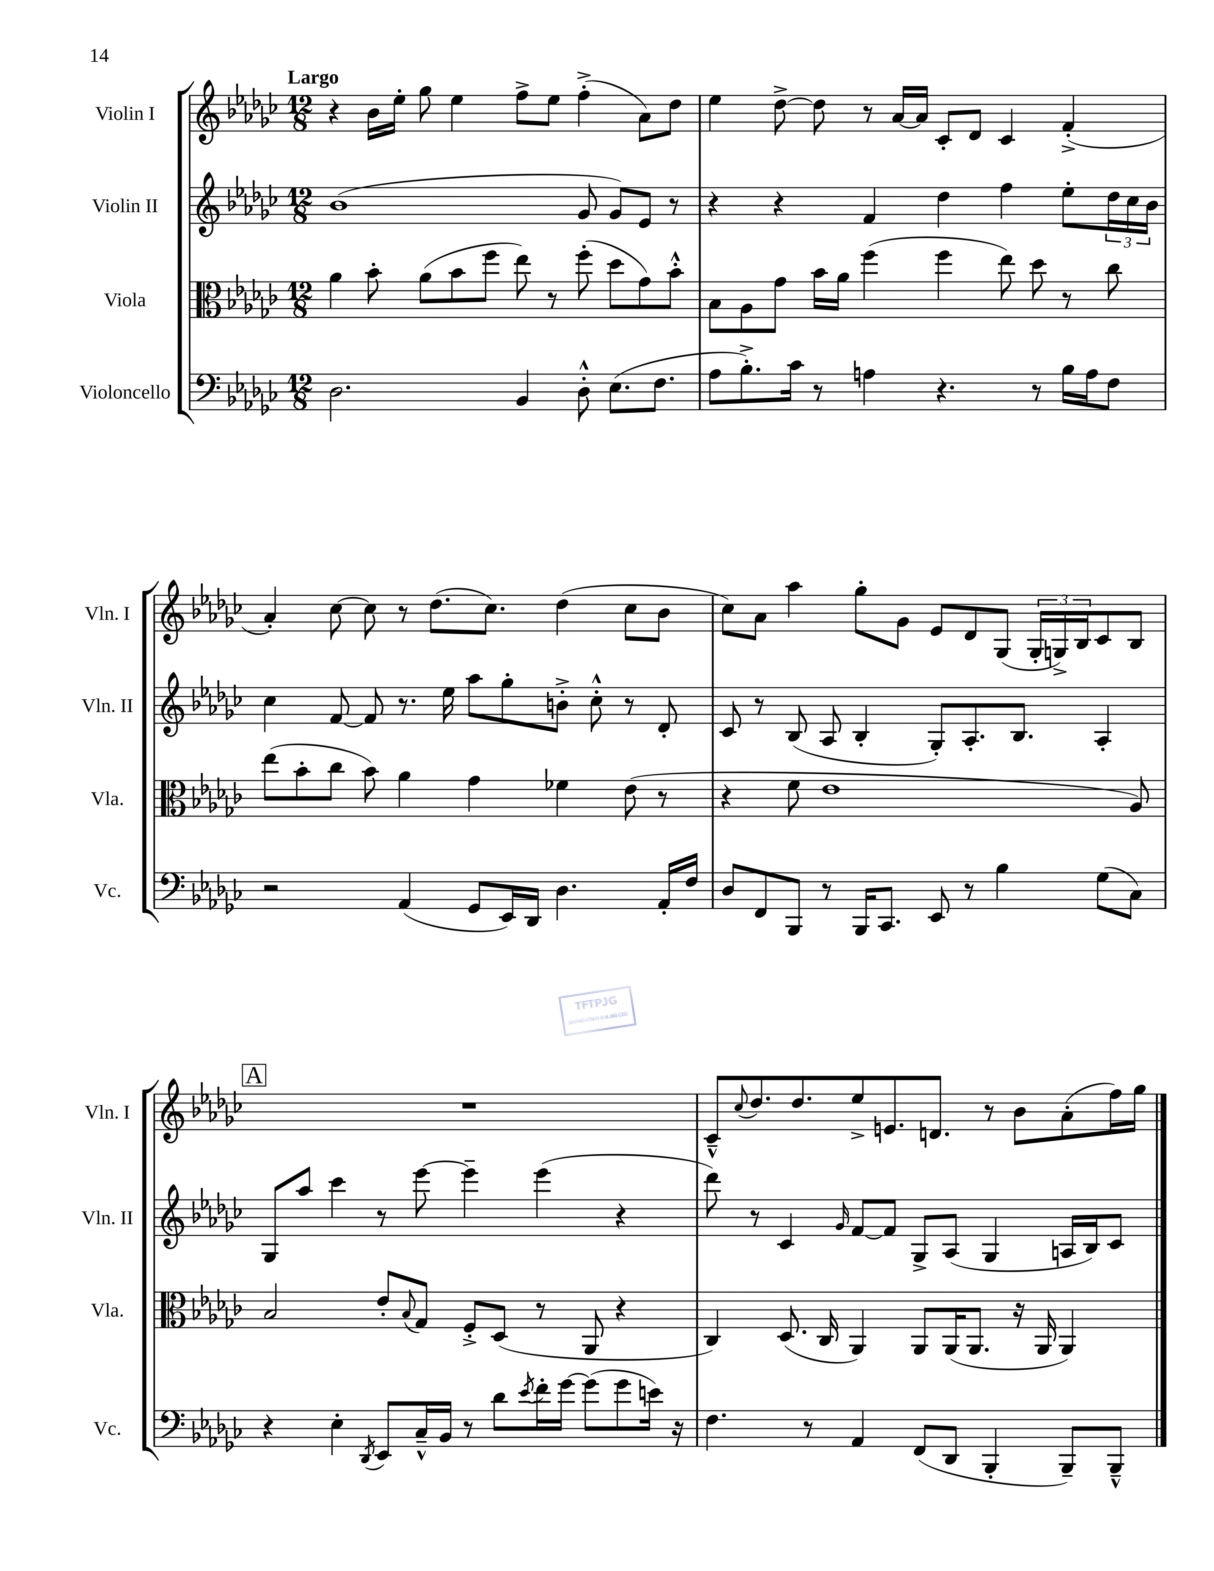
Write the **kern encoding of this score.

**kern	**kern	**kern	**kern
*staff4	*staff3	*staff2	*staff1
*clefF4	*clefC3	*clefG2	*clefG2
*k[b-e-a-d-g-c-]	*k[b-e-a-d-g-c-]	*k[b-e-a-d-g-c-]	*k[b-e-a-d-g-c-]
*M12/8	*M12/8	*M12/8	*M12/8
2.D-\	4a-\	(1b-	4r
.	8b-'\	.	16b-\LL
.	.	.	16ee-'\JJ
.	(8a-\L	.	8gg-\
.	8b-\	.	4ee-\
.	8ff\J	.	.
4BB-/	8ee-\)	.	8ff^\L
.	8r	.	8ee-\J
8D-'^^\	(8ff'\	8g-/	(4ff'^\
(8.E-\L	8dd-\L	8g-/L)	.
.	8g-\)	8e-/J	8a-\L)
8.F\J	.	.	.
.	8b-'^^\J	8r	8dd-\J
=	=	=	=
8A-\L	8B-\L	4r	4ee-\
8.B-'^\)	8A-\	.	.
.	8g-\J	4r	[8dd-^\
16c-\Jk	.	.	.
8r	16b-\LL	.	8dd-\]
.	16a-\JJ	.	.
4A\	(4ff\	4f/	8r
.	.	.	[16a-/LL
.	.	.	16a-/]JJ
4.r	4ff\	4dd-\	8c-'/L
.	.	.	8d-/J
.	8ee-\)	4ff\	4c-/
8r	8dd-\	.	.
16B-\LL	8r	8ee-'\L	(4f'^/
16A\J	.	.	.
8F\J	8cc-\	24dd-\L	.
.	.	24cc-\	.
.	.	24b-\JJ	.
=	=	=	=
2r	(8ee-\L	4cc-\	4a-'/)
.	8b-'\	.	.
.	8cc-\J	[8f/	[8cc-\
.	8b-\)	8f/]	8cc-\]
(4AA-/	4a-\	8.r	8r
.	.	.	(8.dd-\L
.	.	16ee-\	.
8GG-/L	4g-\	8aa-\L	.
.	.	.	8.cc-\J)
16EE-/L)	.	8gg-'\	.
16DD-/JJ	.	.	.
4.D-\	4f-\	8b'^\J	(4dd-\
.	.	8cc-'^^\	.
.	(8e-\	8r	8cc-\L
16AA-'/LL	8r	8d-'/	8b-\J
16F/JJ	.	.	.
=	=	=	=
8D-/L	4r	8c-/	8cc-\L)
8FF/	.	8r	8a-\J
8BBB-/J	8f\	(8B-/	4aa-\
8r	1e-	8A-/	.
16BBB-/LK	.	4B-'/	8gg-'\L
8.CC-/J	.	.	.
.	.	.	8g-\J
8EE-/	.	8G-'/L)	8e-/L
8r	.	8.A-'/	8d-/
4B-\	.	.	(8G-/J
.	.	8.B-/J	.
.	.	.	24G-'/LL
.	.	.	24G^/)
.	.	.	24B-/J
(8G-\L	.	4A-'/	8c-/
8C-\J)	8A-/)	.	8B-/J
=	=	=	=
4r	2B-/	8G-/L	1.r
.	.	8aa-/J	.
4E-'\	.	4ccc-\	.
8qDD-/	.	.	.
8EE-/L	8e-'/L	8r	.
.	8qqB-/	.	.
16C-~^^/L	8G-/J	[8eee-\	.
16BB-/JJ	.	.	.
8r	8F'^/L	4eee-~\]	.
8d-\L	(8D-/J	.	.
8qe-/	.	.	.
16f'\L	8r	(4eee-\	.
[16g-\JJ	.	.	.
(8g-\]L	8AA-/	.	.
8g-\	4r	4r	.
16e\Jk)	.	.	.
16r	.	.	.
=	=	=	=
4.F\	4C-/)	8ddd-\)	8c-~^^/L
.	.	.	8qqcc-/
.	.	8r	8.dd-/
.	(8.D-/	4c-/	.
.	.	.	8.dd-/
8r	.	.	.
.	16C-/	.	.
.	.	16qqg-/	.
4AA-/	4AA-/)	[8f/L	8ee-^/
.	.	8f/]J	8.e/
(8FF/L	8AA-/L	8G-^/L	.
.	.	.	8.d/J
8DD-/J	(16AA-/K	(8A-/J	.
.	8.AA-/J	.	.
4BBB-'/	.	4G-/	8r
.	16r	.	8b-\L
.	16AA-/	.	.
8BBB-~/L)	4AA-/)	16A/LL	(8a-'\
.	.	16B-/J)	.
8BBB-~^^/J	.	8c-/J	16ff\L)
.	.	.	16gg-\JJ
==	==	==	==
*-	*-	*-	*-
